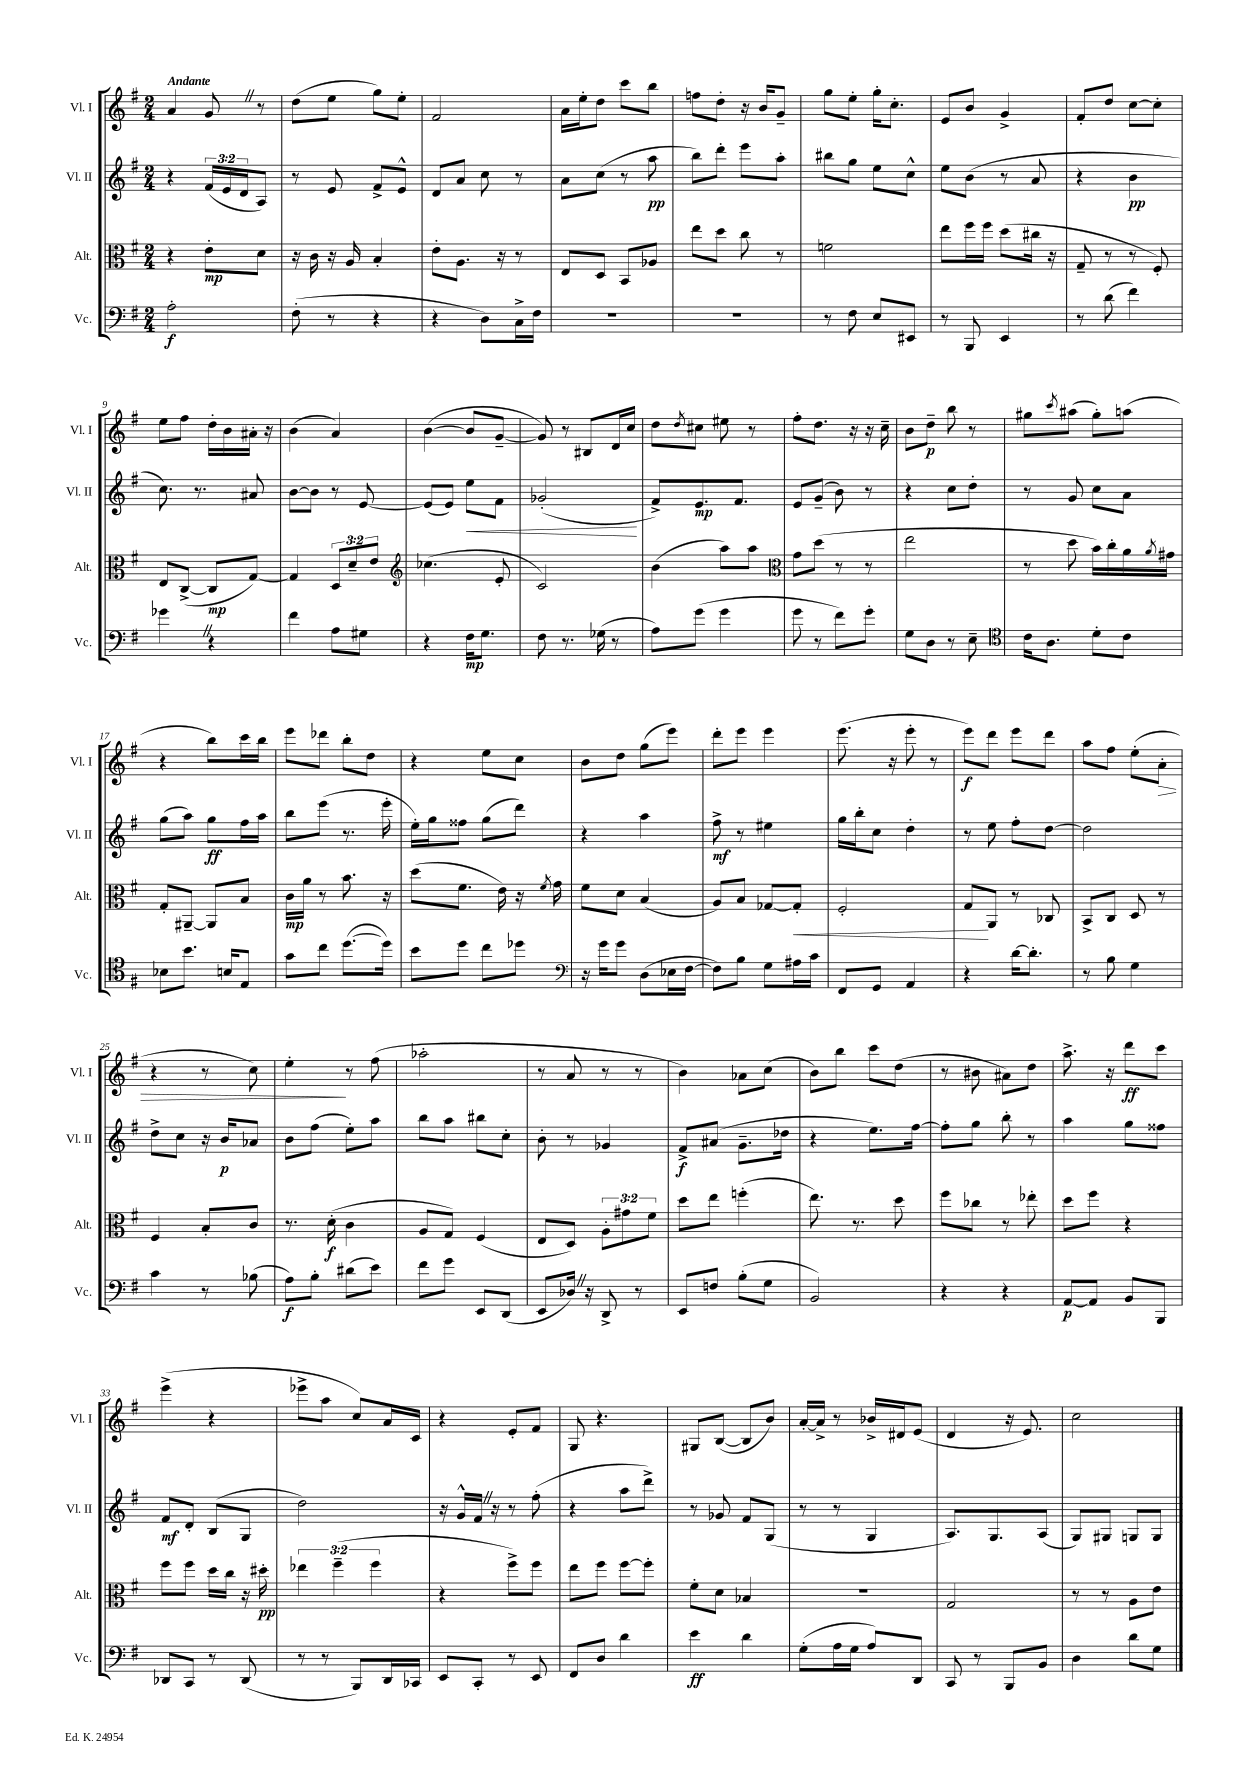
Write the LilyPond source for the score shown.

<<
\new StaffGroup <<
\new Staff = "s0" \with { instrumentName = "Vl. I" shortInstrumentName = "Vl. I" } {
    \clef treble \key g \major \numericTimeSignature \time 2/4 \tempo "Andante"
    a'4 g'8 \once \override BreathingSign.text = \markup { \musicglyph "scripts.caesura.straight" } \breathe r8 |
    d''8( e''8 g''8) e''8-. |
    fis'2 |
    a'16 e''16-. d''8 c'''8 b''8 |
    f''8 d''8-. r16 b'16 g'8-- |
    g''8 e''8-. g''16-. c''8.-. |
    e'8 b'8 g'4-> |
    fis'8-. d''8 c''8~ c''8-. |
    e''8 fis''8 d''16-. b'16 ais'16-. r16 |
    b'4( a'4) |
    b'4~( b'8 g'8~-- |
    g'8) r8 bis8 d'16 c''16 |
    d''8 \acciaccatura { d''8 } cis''8 eis''8 r8 |
    fis''8-. d''8. r16 r16 c''16-- |
    b'8 d''8--\p b''8 r8 |
    gis''8 \acciaccatura { c'''8 } ais''8( gis''8-.) a''8( |
    r4 b''8) c'''16 b''16 |
    e'''8 des'''8 b''8-. d''8 |
    r4 e''8 c''8 |
    b'8 d''8 g''8( e'''8) |
    d'''8-. e'''8 e'''4 |
    e'''8.( r16 e'''8-. r8 |
    e'''8\f) d'''8 e'''8 d'''8 |
    a''8 fis''8 e''8-.( a'8-.\> |
    r4 r8 c''8) |
    e''4-.\! r8 fis''8( |
    aes''2-. |
    r8 a'8 r8 r8 |
    b'4) aes'8 c''8( |
    b'8) b''8 c'''8 d''8( |
    r8 bis'8 ais'8) d''8 |
    a''8.-> r16 d'''8\ff c'''8 |
    e'''4->( r4 |
    ees'''8-> a''8 c''8) a'16 c'16 |
    r4 e'8-. fis'8 |
    g8 r4. |
    gis8 b8~( b8 b'8) |
    a'16~-. a'16-> r8 bes'16-> dis'16 e'8( |
    d'4 r16 e'8.) |
    c''2 \bar "|." |
}
\new Staff = "s1" \with { instrumentName = "Vl. II" shortInstrumentName = "Vl. II" } {
    \clef treble \key g \major \numericTimeSignature \time 2/4 \override Staff.TupletNumber.text = #tuplet-number::calc-fraction-text
    r4 \tuplet 3/2 { fis'16( e'16 d'16 } a8) |
    r8 e'8 fis'8-> e'8-^ |
    d'8 a'8 c''8 r8 |
    a'8 c''8( r8 a''8\pp |
    b''8) d'''8-. e'''8 a''8-. |
    bis''8 g''8 e''8 c''8-^ |
    e''8 b'8( r8 a'8 |
    r4 b'4\pp |
    c''8.) r8. ais'8 |
    b'8~ b'8 r8 e'8~ |
    e'8( e'8) e''8\< fis'8 |
    ges'2-.\!( |
    fis'8->) e'8.\mp fis'8. |
    e'8 g'8--( b'8) r8 |
    r4 c''8 d''8-. |
    r8 g'8 c''8 a'8 |
    g''8( a''8) g''8\ff fis''16 a''16 |
    b''8 e'''8( r8. e'''16-. |
    e''16-.) g''16 fisis''8 g''8( d'''8) |
    r4 a''4 |
    fis''8->\mf r8 eis''4 |
    g''16 b''16-. c''8 d''4-. |
    r8 e''8 fis''8-. d''8~ |
    d''2 |
    d''8-> c''8 r16 b'16\p aes'8 |
    b'8 fis''8( e''8-.) a''8 |
    b''8 a''8 bis''8 c''8-. |
    b'8-. r8 ges'4 |
    fis'8->\f ais'8( g'8.-- des''16 |
    r4 e''8.) fis''16~ |
    fis''8-. g''8 b''8-. r8 |
    a''4 g''8 fisis''8 |
    fis'8\mf d'8-. b8( g8 |
    d''2) |
    r16 g'16-^ fis'16 \once \override BreathingSign.text = \markup { \musicglyph "scripts.caesura.straight" } \breathe r16 r8 fis''8-.( |
    r4 a''8 d'''8->) |
    r8 ges'8 fis'8 g8( |
    r8 r8 g4 |
    a8.) g8. a8( |
    g8) gis8 g8 g8 \bar "|." |
}
\new Staff = "s2" \with { instrumentName = "Alt." shortInstrumentName = "Alt." } {
    \clef alto \key g \major \numericTimeSignature \time 2/4 \override Staff.TupletNumber.text = #tuplet-number::calc-fraction-text
    r4 e'8-.\mp d'8 |
    r16 c'16 r16 a16 b4-. |
    e'8-. a8. r16 r8 |
    e8 d8 b,8 aes8 |
    e''8 d''8 c''8 r8 |
    f'2 |
    e''8 fis''16 fis''16 d''8( cis''16 r16 |
    g8-- r8 r8 fis8-.) |
    e8 c8~->( c8\mp g8~) |
    g4 \tuplet 3/2 { d8 d'8-- e'8 } |
    \clef treble ces''4.( e'8-. |
    c'2) |
    b'4( a''8) a''8 |
    \clef alto g'8 d''8( r8 r8 |
    e''2 |
    r8 d''8 b'16) c''16-. a'16 \acciaccatura { a'8 } gis'16 |
    g8-. ais,8~-- ais,8 b8 |
    c'16\mp a'16 r8 b'8. r16 |
    d''8( fis'8. e'16) r16 \acciaccatura { fis'8 } g'16 |
    fis'8 d'8 b4( |
    a8) b8 ges8~ ges8-.\< |
    fis2-. |
    g8\! a,8 r8 ces8 |
    b,8-> c8 d8 r8 |
    fis4 b8-. c'8 |
    r8. d'16-.\f( c'4 |
    a8 g8) fis4( |
    e8 d8) \tuplet 3/2 { a8-. gis'8 fis'8 } |
    d''8 e''8 f''4-.( |
    e''8.) r8. d''8 |
    fis''8 ces''8 r8 ees''8-. |
    d''8 fis''8 r4 |
    fis''8 fis''8 d''16 c''16 r16 dis''16-.\pp |
    \tuplet 3/2 { ees''4 fis''4--( fis''4 } |
    r4 fis''8->) fis''8 |
    e''8 fis''8 fis''8~ fis''8-. |
    fis'8-. d'8 bes4 |
    r2 |
    g2 |
    r8 r8 a8 e'8 \bar "|." |
}
\new Staff = "s3" \with { instrumentName = "Vc." shortInstrumentName = "Vc." } {
    \clef bass \key g \major \numericTimeSignature \time 2/4
    a2-.\f |
    fis8-.( r8 r4 |
    r4 d8) c16-> fis16 |
    R2 |
    R2 |
    r8 fis8 e8 eis,8 |
    r8 b,,8 e,4 |
    r8 d'8( fis'4) |
    ges'4 \once \override BreathingSign.text = \markup { \musicglyph "scripts.caesura.straight" } \breathe r4 |
    fis'4 a8 gis8 |
    r4 fis16\mp g8. |
    fis8 r8. ges16( r8 |
    a8) g'8( g'4 |
    g'8 r8 fis'8) g'8-. |
    g8 d8 r8 e8-- |
    \clef tenor c'16 a8. d'8-. c'8 |
    bes8 b'8. b16 e8 |
    g'8 c''8 d''8.~( d''16) |
    b'8 d''8 c''8 des''8 |
    \clef bass r16 g'16 g'8 d8( ees16 fis16~ |
    fis8) b8 g8 ais16 c'16 |
    fis,8 g,8 a,4 |
    r4 d'16~ d'8.-. |
    r8 b8 g4 |
    c'4 r8 bes8( |
    a8\f) b8-. dis'8( e'8) |
    fis'8 g'8 e,8 d,8( |
    e,8 des16) \once \override BreathingSign.text = \markup { \musicglyph "scripts.caesura.straight" } \breathe r16 d,8-> r8 |
    e,8 f8 b8-.( g8 |
    b,2) |
    r4 r4 |
    a,8~\p a,8 b,8 b,,8 |
    des,8 c,8 r8 des,8( |
    r8 r8 b,,8) d,16 ces,16 |
    e,8 c,8-. r8 e,8 |
    fis,8 d8 d'4 |
    e'4\ff d'4 |
    g8-.( a16 g16 a8) d,8 |
    c,8 r8 b,,8 b,8 |
    d4 d'8 g8 \bar "|." |
}
>>
>>
